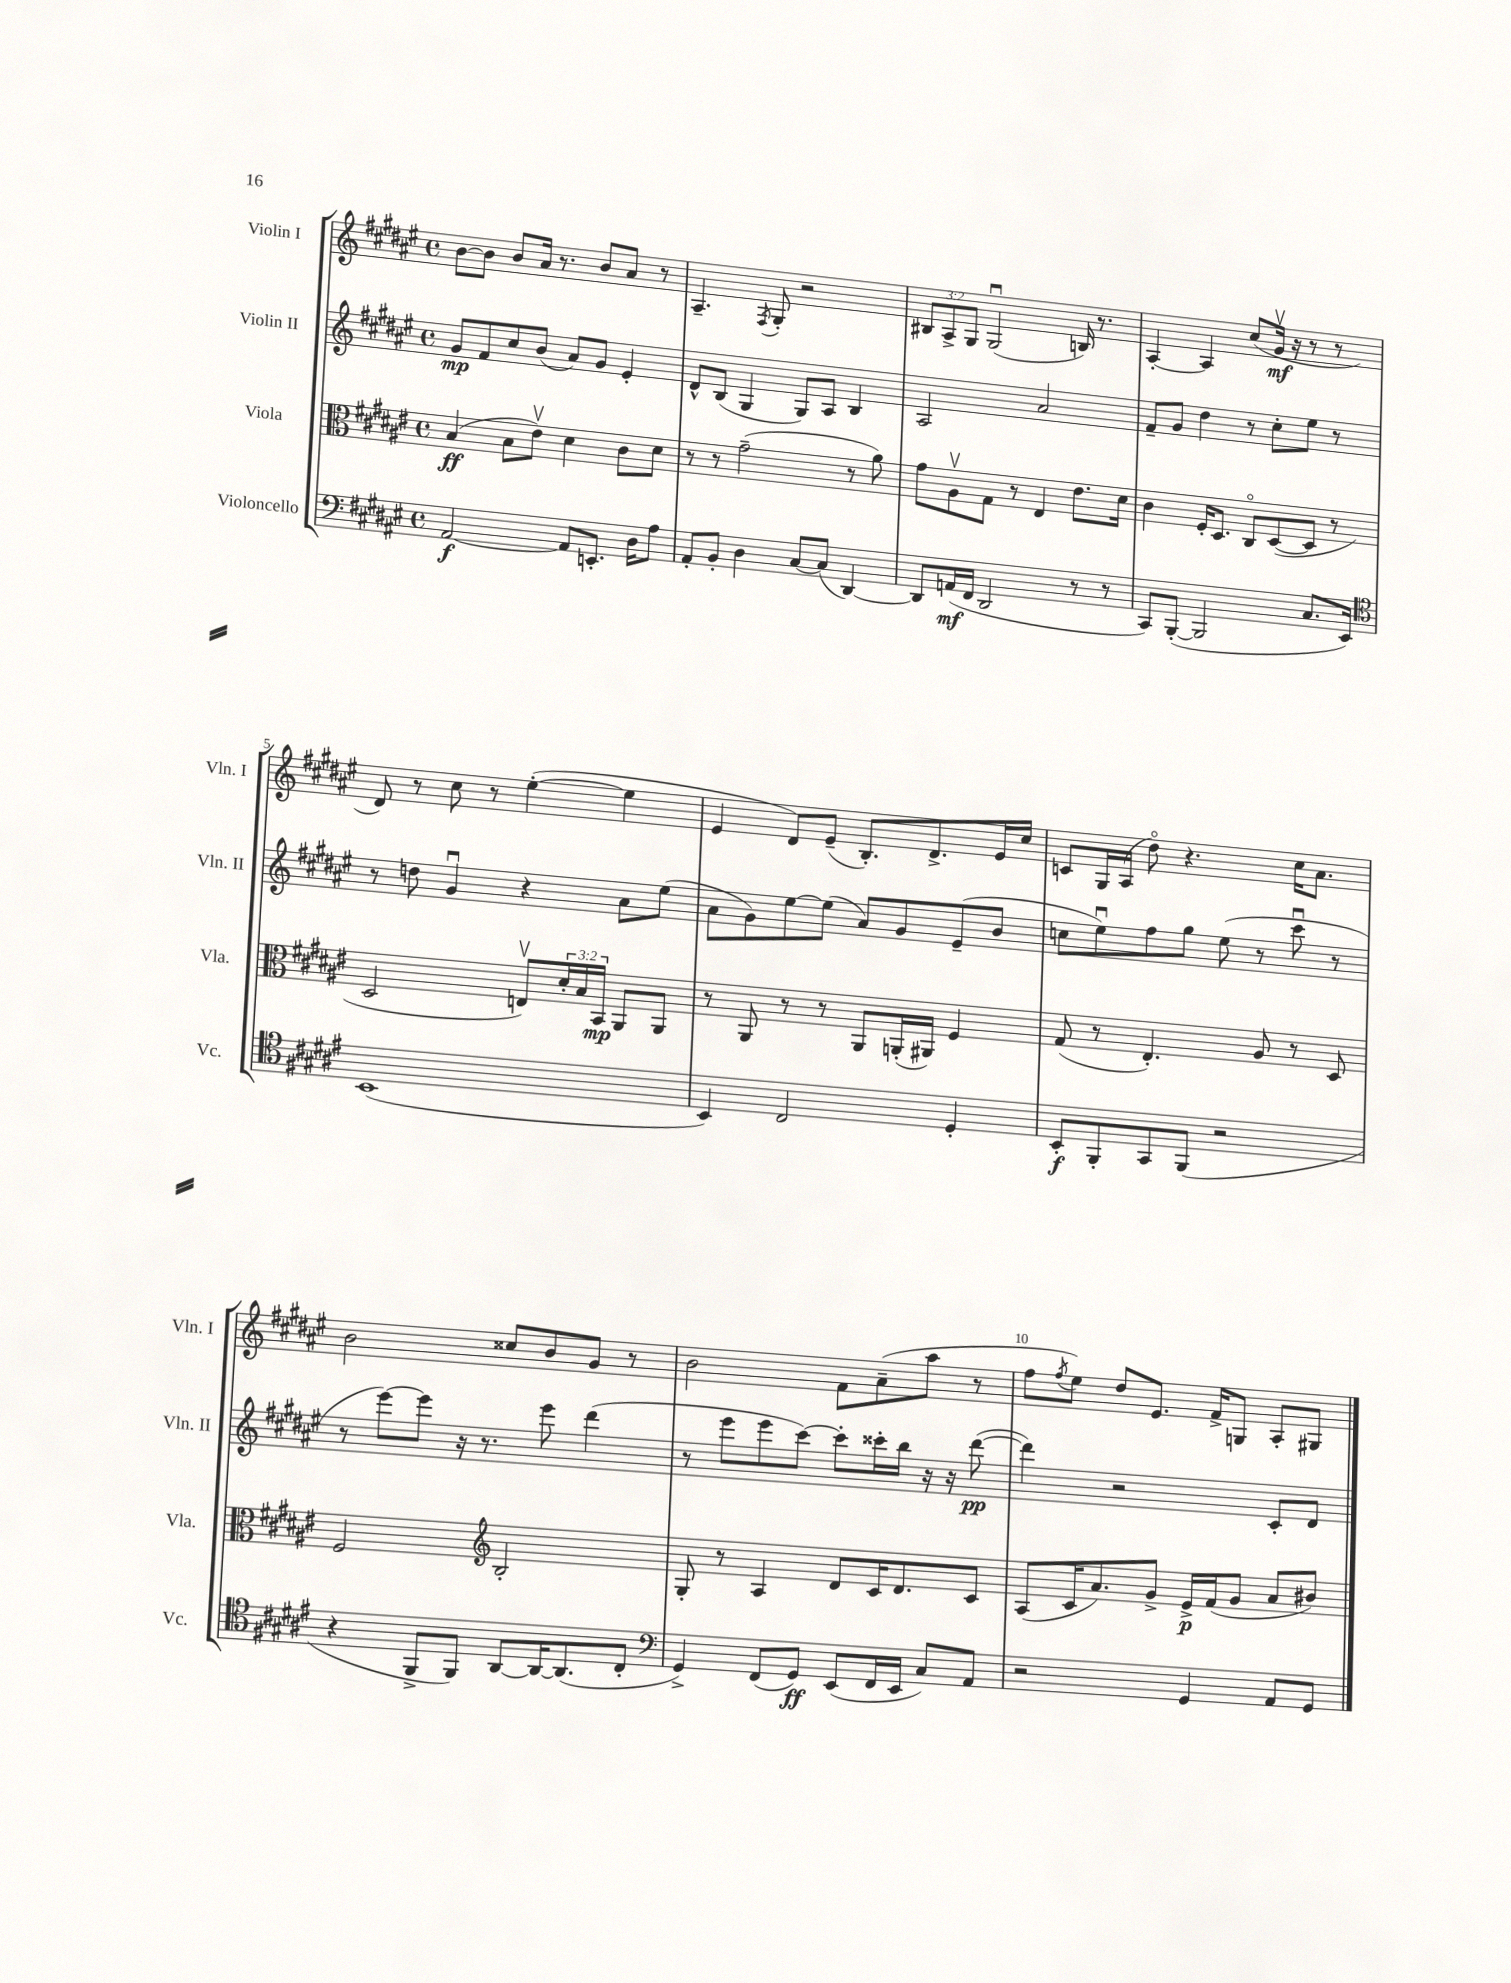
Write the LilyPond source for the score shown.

<<
\new StaffGroup <<
\new Staff = "s0" \with { instrumentName = "Violin I" shortInstrumentName = "Vln. I" } {
    \clef treble \key fis \major \defaultTimeSignature \time 4/4 \override Staff.TupletNumber.text = #tuplet-number::calc-fraction-text
    b'8~ b'8 b'8 ais'16 r8. b'8 ais'8 r8 |
    ais4.-- \acciaccatura { fis8 } gis8-. r2 |
    \tuplet 3/2 { bis8 ais8-> gis8 } gis2\downbow( b16) r8. |
    ais4~-. ais4 cis''8( gis'16\upbow\mf r16 r8 r8 |
    dis'8) r8 cis''8 r8 eis''4~-.( eis''4 |
    eis'4 dis'8) eis'8--( b8.-.) dis'8.-> eis'16 cis''16 |
    c'8 gis16 ais16( dis''8\flageolet) r4. cis''16 ais'8. |
    b'2 cisis''8 b'8 gis'8 r8 |
    b'2 fis'8 ais'8--( ais''8 r8 |
    fis''8 \acciaccatura { fis''8 } eis''8) dis''8 eis'8. fis'16-> g8 ais8-. gis8 \bar "|." |
}
\new Staff = "s1" \with { instrumentName = "Violin II" shortInstrumentName = "Vln. II" } {
    \clef treble \key fis \major \defaultTimeSignature \time 4/4
    gis'8\mp fis'8 cis''8 b'8( ais'8) gis'8 eis'4-. |
    dis'8-^ b8( gis4 gis8) ais8 b4 |
    ais2 ais'2 |
    fis'8-- gis'8 dis''4 r8 cis''8-. eis''8 r8 |
    r8 d''8 gis'4\downbow r4 ais'8 eis''8( |
    ais'8 gis'8) eis''8~ eis''8( ais'8) gis'8 eis'8--( b'8 |
    c''8 eis''8\downbow) fis''8 gis''8 eis''8( r8 cis'''8\downbow r8 |
    r8 eis'''8~) eis'''8 r16 r8. eis'''8 dis'''4( |
    r8 eis'''8 eis'''8 cis'''8~) cis'''8-. cisis'''16-. b''16 r16 r16 dis'''8~\pp( |
    dis'''4) r2 cis'8-. dis'8 \bar "|." |
}
\new Staff = "s2" \with { instrumentName = "Viola" shortInstrumentName = "Vla." } {
    \clef alto \key fis \major \defaultTimeSignature \time 4/4 \override Staff.TupletNumber.text = #tuplet-number::calc-fraction-text
    b4\ff( b8 eis'8\upbow) dis'4 cis'8 dis'8 |
    r8 r8 gis'2--( r8 ais'8) |
    gis'8 ais8\upbow gis8 r8 eis4 eis'8. dis'16 |
    cis'4 fis16-. dis8. cis8\flageolet dis8~( dis8 r8 |
    dis2 e8\upbow) \tuplet 3/2 { dis'16-. b16 b,16\mp } ais,8 ais,8 |
    r8 ais,8 r8 r8 ais,8 a,16-.( ais,16) fis4 |
    gis8( r8 eis4.-.) ais8 r8 dis8 |
    fis2 \clef treble b2-. |
    gis8-. r8 ais4 dis'8 cis'16 dis'8. cis'8 |
    ais8( cis'16 ais'8.) gis'8-> eis'16->\p fis'16( gis'8 ais'8 bis'8) \bar "|." |
}
\new Staff = "s3" \with { instrumentName = "Violoncello" shortInstrumentName = "Vc." } {
    \clef bass \key fis \major \defaultTimeSignature \time 4/4
    ais,2~\f ais,8 e,8.-. dis16 ais8 |
    ais,8-. b,8-. dis4 cis8~ cis8( dis,4~) |
    dis,8 a,16\mf( fis,16 dis,2 r8 r8 |
    cis,8) b,,8~-.( b,,2 cis8. eis,16) |
    \clef tenor b,1( |
    b,4) cis2 dis4-. |
    b,8-.\f fis,8-. gis,8 fis,8( r2 |
    r4 fis,8-> fis,8) ais,8~ ais,16~ ais,8.( cis8-. |
    \clef bass gis,4->) fis,8( gis,8\ff) eis,8( fis,16 eis,16 cis8) ais,8 |
    r2 gis,4 ais,8 gis,8 \bar "|." |
}
>>
>>
\layout { \context { \Score \override BarNumber.break-visibility = ##(#f #t #t) barNumberVisibility = #(every-nth-bar-number-visible 5) } }
